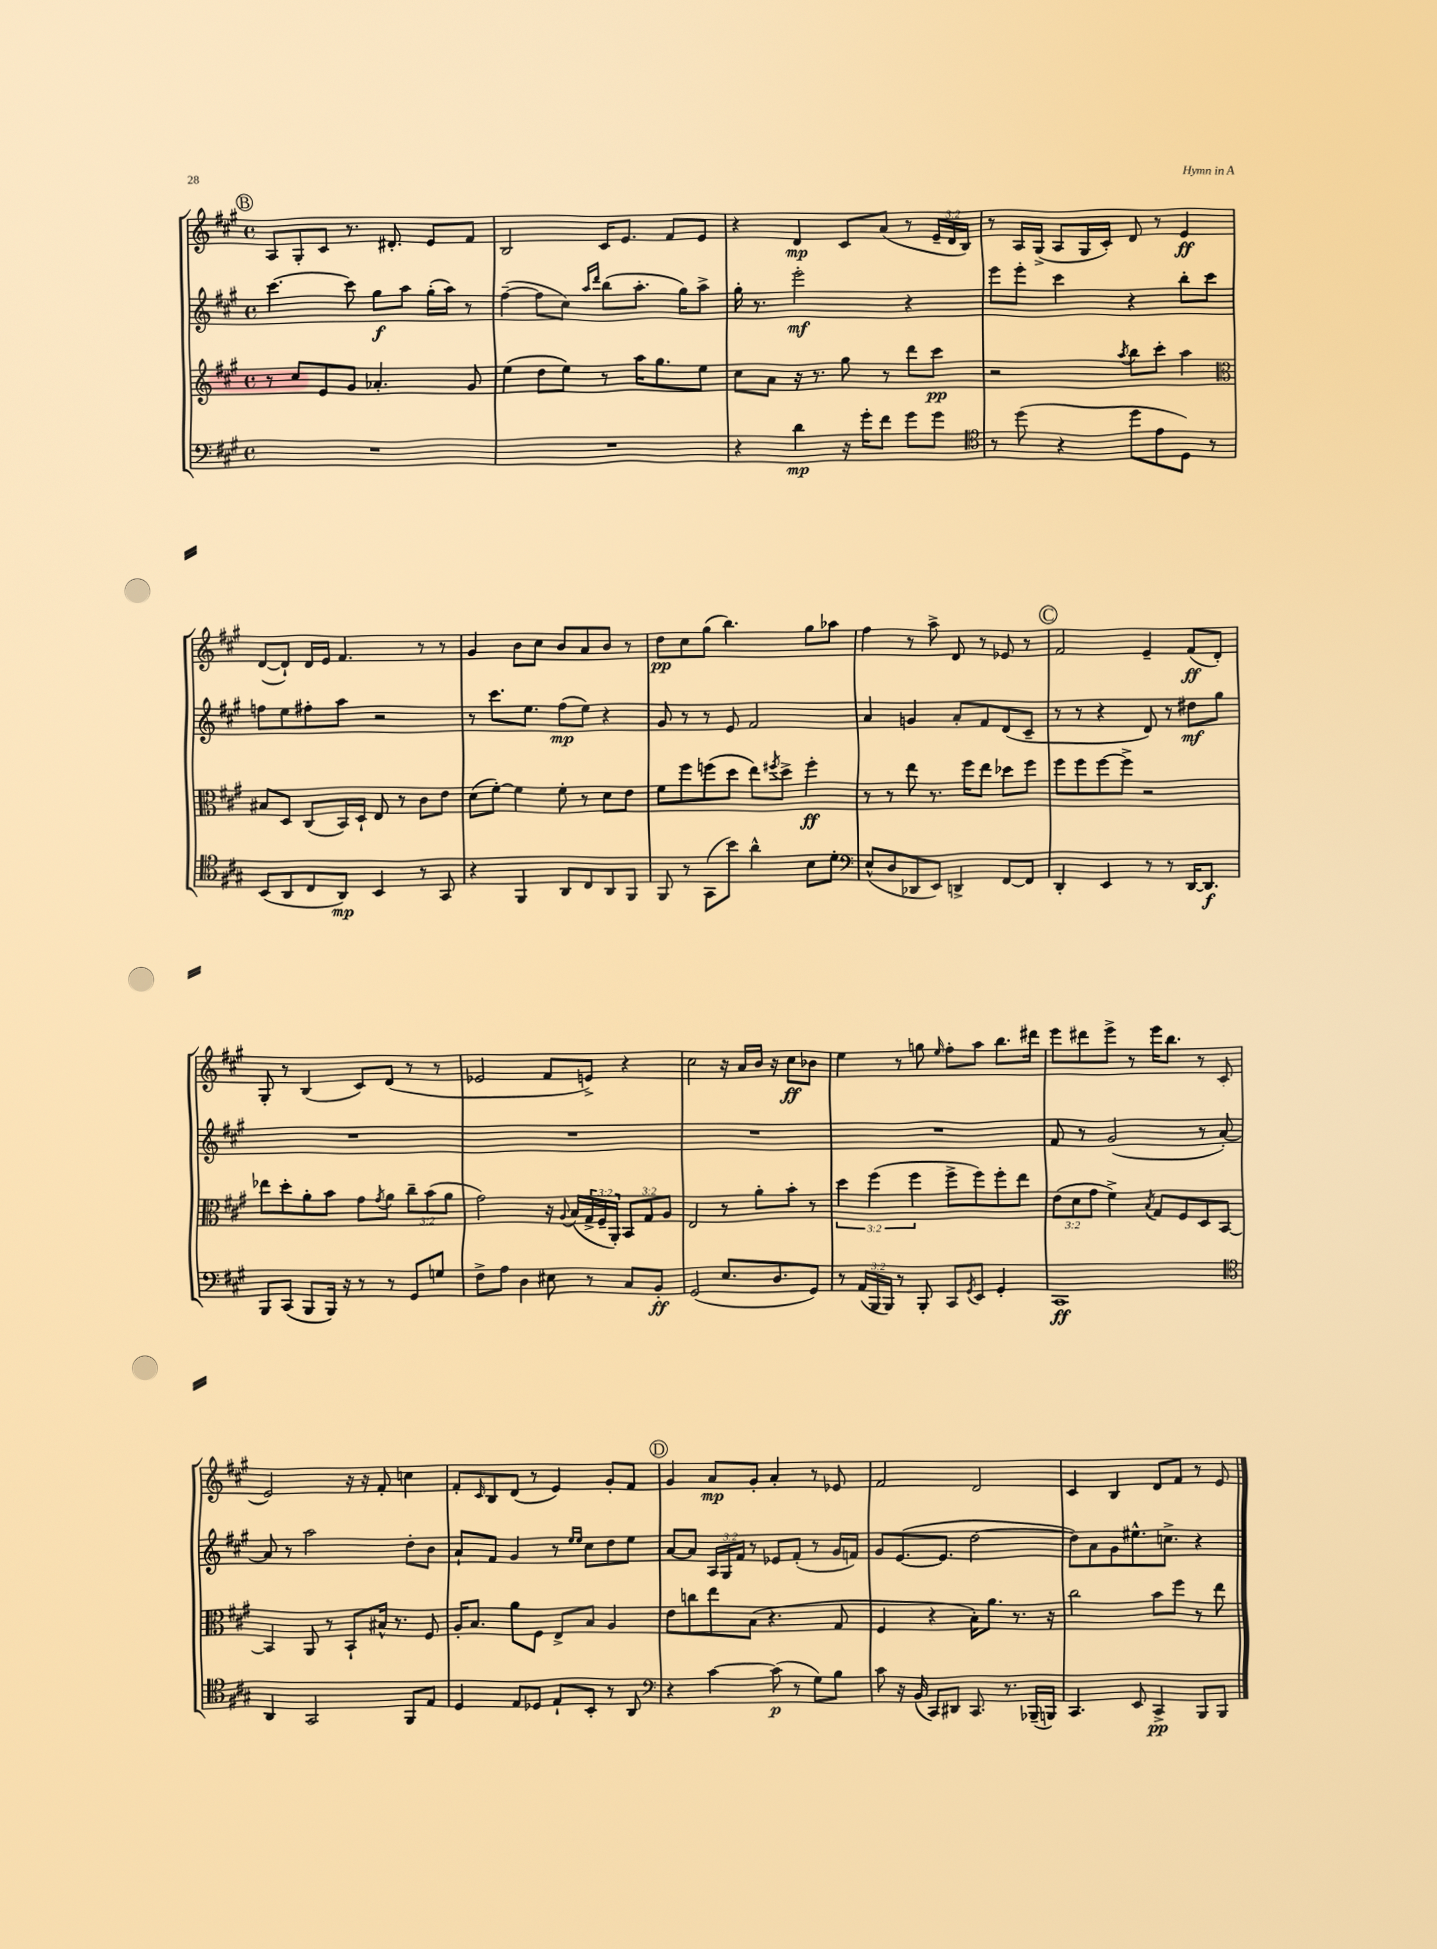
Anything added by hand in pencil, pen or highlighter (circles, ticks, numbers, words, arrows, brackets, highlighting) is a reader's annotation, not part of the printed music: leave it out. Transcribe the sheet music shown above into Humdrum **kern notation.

**kern	**kern	**kern	**kern
*staff4	*staff3	*staff2	*staff1
*clefF4	*clefG2	*clefG2	*clefG2
*k[f#c#g#]	*k[f#c#g#]	*k[f#c#g#]	*k[f#c#g#]
*M4/4	*M4/4	*M4/4	*M4/4
*met(c)	*met(c)	*met(c)	*met(c)
1r	8r	[4.ccc#\	8A/L
.	8cc#/L	.	8G#'/
.	8e/	.	8c#/J
.	8g#/J	8ccc#\]	8.r
.	4.a-'/	8gg#\L	.
.	.	.	8.d#'/
.	.	8aa\J	.
.	.	(16gg#'\LL	8e/L
.	.	16aa\JJ)	.
.	8g#/	8r	8f#/J
=	=	=	=
1r	(4ee\	([4ff#~\	2B/
.	8dd\L	8ff#\]L	.
.	8ee\J)	8cc#\J)	.
.	.	16qqaa/LL	.
.	.	16qqddd/JJ	.
.	8r	(8bb\L	16c#/LK
.	.	.	8.e/J
.	16aa\LK	8.aa'\J	.
.	8.gg#\	.	.
.	.	.	8f#/L
.	.	16gg#\LK)	.
.	8ee\J	8aa^\J	8e/J
=	=	=	=
4r	8cc#\L	16gg#'\	4r
.	.	8.r	.
.	8a\J	.	.
4d\	16r	2eee'\	4d/
.	8.r	.	.
16r	8gg#\	.	8c#/L
16g#'\LK	.	.	.
8f#\J	8r	.	(8a/J
8g#\L	8ddd\L	4r	8r
8g#\J	8ccc#\J	.	24e~/LL
.	.	.	24d/
.	.	.	24B/JJ)
=	=	=	=
*clefC4	*	*	*
8r	2r	8eee\L	8r
(8dd\	.	8eee'\J	16A/LL
.	.	.	(16G#^/JJ
4r	.	4ccc#\	8A/L
.	.	.	16G#/L
.	.	.	16c#'/JJ)
.	8qaa/	.	.
8dd\L	8bb\L	4r	8d/
8e\	8ccc#'\J	.	8r
8D\J)	4aa\	8bb'\L	4e/
8r	.	8ccc#\J	.
=	=	=	=
*	*clefC3	*	*
(8BB/L	8B#/L	8ff\L	([8d/L
8AA/	8D/J	8ee\	8d`/]J)
8C#/	(8C#/L	8ff#'\	16d/LL
.	.	.	16e/JJ
8AA/J)	16BB/L)	8aa\J	4.f#/
.	16D`/JJ	.	.
4BB/	8E/	2r	.
.	8r	.	.
8r	8c#\L	.	8r
8GG#/	8e\J	.	8r
=	=	=	=
4r	(8d\L	8r	4g#/
.	[8f#'\J)	8.ccc#\L	.
4FF#/	4f#\]	.	8b\L
.	.	8.ee\J	.
.	.	.	8cc#\J
8AA/L	8f#'\	(8ff#\L	8b/L
8C#/	8r	8ee\J)	8a/
8AA/	8d\L	4r	8b/J
8FF#/J	8e\J	.	8r
=	=	=	=
8FF#/	8f#\L	8g#/	8dd\L
8r	8ff#\	8r	8cc#\
(8GG#\L	(8ff\	8r	(8gg#\J
8b\J)	8dd\J	8e/	4.bb\)
4a^^\	8ee\L)	2f#/	.
.	8qff#/	.	.
.	8dd^\J	.	.
8B\L	4ff#'\	.	8gg#\L
8d'\J	.	.	8aa-\J
=	=	=	=
*clefF4	*	*	*
(8E^^/L	8r	4a/	4ff#\
8D/	8r	.	.
8DD-/	8ee\	4g/	8r
8EE/J)	8.r	.	8aa^\
4DD^/	.	8a'/L	8d/
.	16ff#\LK	.	.
.	8ee\J	8f#/	8r
[8FF#/L	8dd-\L	(8d/	8e-/
8FF#/]J	8ff#\J	8c#~/J	8r
=	=	=	=
4DD'/	8ff#\L	8r	2f#/
.	8ff#\	8r	.
4EE/	[8ff#\	4r	.
.	8ff#^\]J	.	.
8r	2r	8d/)	4e~/
8r	.	8r	.
[16DD/LK	.	8dd#\L	(8f#/L
8.DD/]J	.	.	.
.	.	8gg#\J	8d'/J)
=	=	=	=
8BBB/L	8ee-\L	1r	8G#'/
(8CC#/J	8dd'\	.	8r
8BBB/L	8a'\	.	(4B/
16BBB/Jk)	8b\J	.	.
16r	.	.	.
8r	8g#\L	.	8c#/L)
.	8qg#/	.	.
8r	8a\J	.	(8d/J
8GG#/L	12cc#~\L	.	8r
.	(12b\	.	.
8G/J	.	.	8r
.	12a\J	.	.
=	=	=	=
8F#^\L	2g#\)	1r	2e-/
8A\J	.	.	.
4D\	.	.	.
8E#\	16r	.	8f#/L
.	8qqA/	.	.
.	(16B/LL	.	.
8r	24G#^/	.	8e^/J)
.	24F#~/	.	.
.	24AA'/JJ)	.	.
8C#/L	12BB/L	.	4r
.	12G#/	.	.
8BB'/J	.	.	.
.	12A/J	.	.
=	=	=	=
(2GG#/	2E/	1r	2cc#\
8.E/L	8r	.	16r
.	.	.	16a/LL
.	8a'\L	.	16b/JJ
8.D/	.	.	16r
.	8b'\J	.	8cc#\L
8GG#/J)	8r	.	8b-\J
=	=	=	=
8r	6dd\	1r	4ee\
(24AA/LL	.	.	.
24BBB/	(6ff#\	.	.
24BBB/JJ)	.	.	.
8r	.	.	8r
.	6ff#\	.	.
8BBB'/	.	.	8gg\
.	.	.	16qqee/
8CC#/L	8ff#^\L	.	8ff#'\L
8qGG#/	.	.	.
8EE/J	8ff#\)	.	8aa\J
4GG#'/	8ff#'\	.	8.bb\L
.	8ee\J	.	.
.	.	.	16ddd#\Jk
=	=	=	=
1CC#	(12e\L	8f#/	8eee\L
.	12d\	.	.
.	.	8r	8ddd#\
.	12g#\J	.	.
.	4f#^\)	(2g#/	8eee^\J
.	.	.	8r
.	8qB/	.	.
.	8G#/L	.	16eee\LK
.	.	.	8.bb\J
.	8F#/	.	.
.	8D/	8r	8r
.	[8BB/J	[8a'/)	(8c#/
=	=	=	=
*clefC4	*	*	*
4AA/	4BB/]	8a/]	2e/)
.	.	8r	.
2GG#/	8AA/	2aa\	.
.	8r	.	.
.	8BB`/L	.	16r
.	.	.	16r
.	16B#^^/Jk	.	8f#'/
.	8.r	.	.
8FF#/L	.	8dd'\L	4cc\
8E/J	8F#/	8b\J	.
=	=	=	=
4D/	16A'/LK	8a`/L	8f#'/L
.	8.B/J	.	.
.	.	.	16qqc#/
.	.	8f#/J	8B/
8E/L	8a\L	4g#/	(8d/J
8D-/J	8F#\J	.	8r
8E`/L	8E^/L	8r	4e/)
.	.	16qqee/LL	.
.	.	16qqee/JJ	.
8BB'/J	8B/J	8cc#\L	.
8r	4A/	8dd\	8g#'/L
8AA/	.	8ee\J	8f#/J
=	=	=	=
*clefF4	*	*	*
4r	8e\L	[8a/L	4g#/
.	8cc\	8a/]J	.
[4c#\	8ee\	24A/LL	8a/L
.	.	24G#/	.
.	.	24f#/JJ	.
.	(8B\J	8r	8g#'/J
(8c#\]	4.r	8e-/L	4a'/
8r	.	(8f#'/J	.
8G#\L)	.	8r	8r
8B\J	8G#/	16g#/LL	8e-/
.	.	16f/JJ)	.
=	=	=	=
8c#\	4F#/	8g#/L	2f#/
16r	.	([8.e/	.
(16BB/	.	.	.
8CC#/L)	4r	.	.
.	.	8.e/]J	.
8DD#/J	.	.	.
8.CC#/	16B'\LK)	[2dd\	2d/
.	8.a\J	.	.
8.r	.	.	.
.	8.r	.	.
(16BBB-~/LL	.	.	.
16BBB/JJ)	16r	.	.
=	=	=	=
4.CC#/	2cc#\	8dd\]L)	4c#/
.	.	8a\	.
.	.	8g#\	4B/
8EE/	.	8.ee#^^\	.
4CC#^/	8b\L	.	8d/L
.	.	8.cc^\J	.
.	8ff#\J	.	8f#/J
8BBB/L	8r	4r	8r
8BBB/J	8ee\	.	8e/
==	==	==	==
*-	*-	*-	*-
